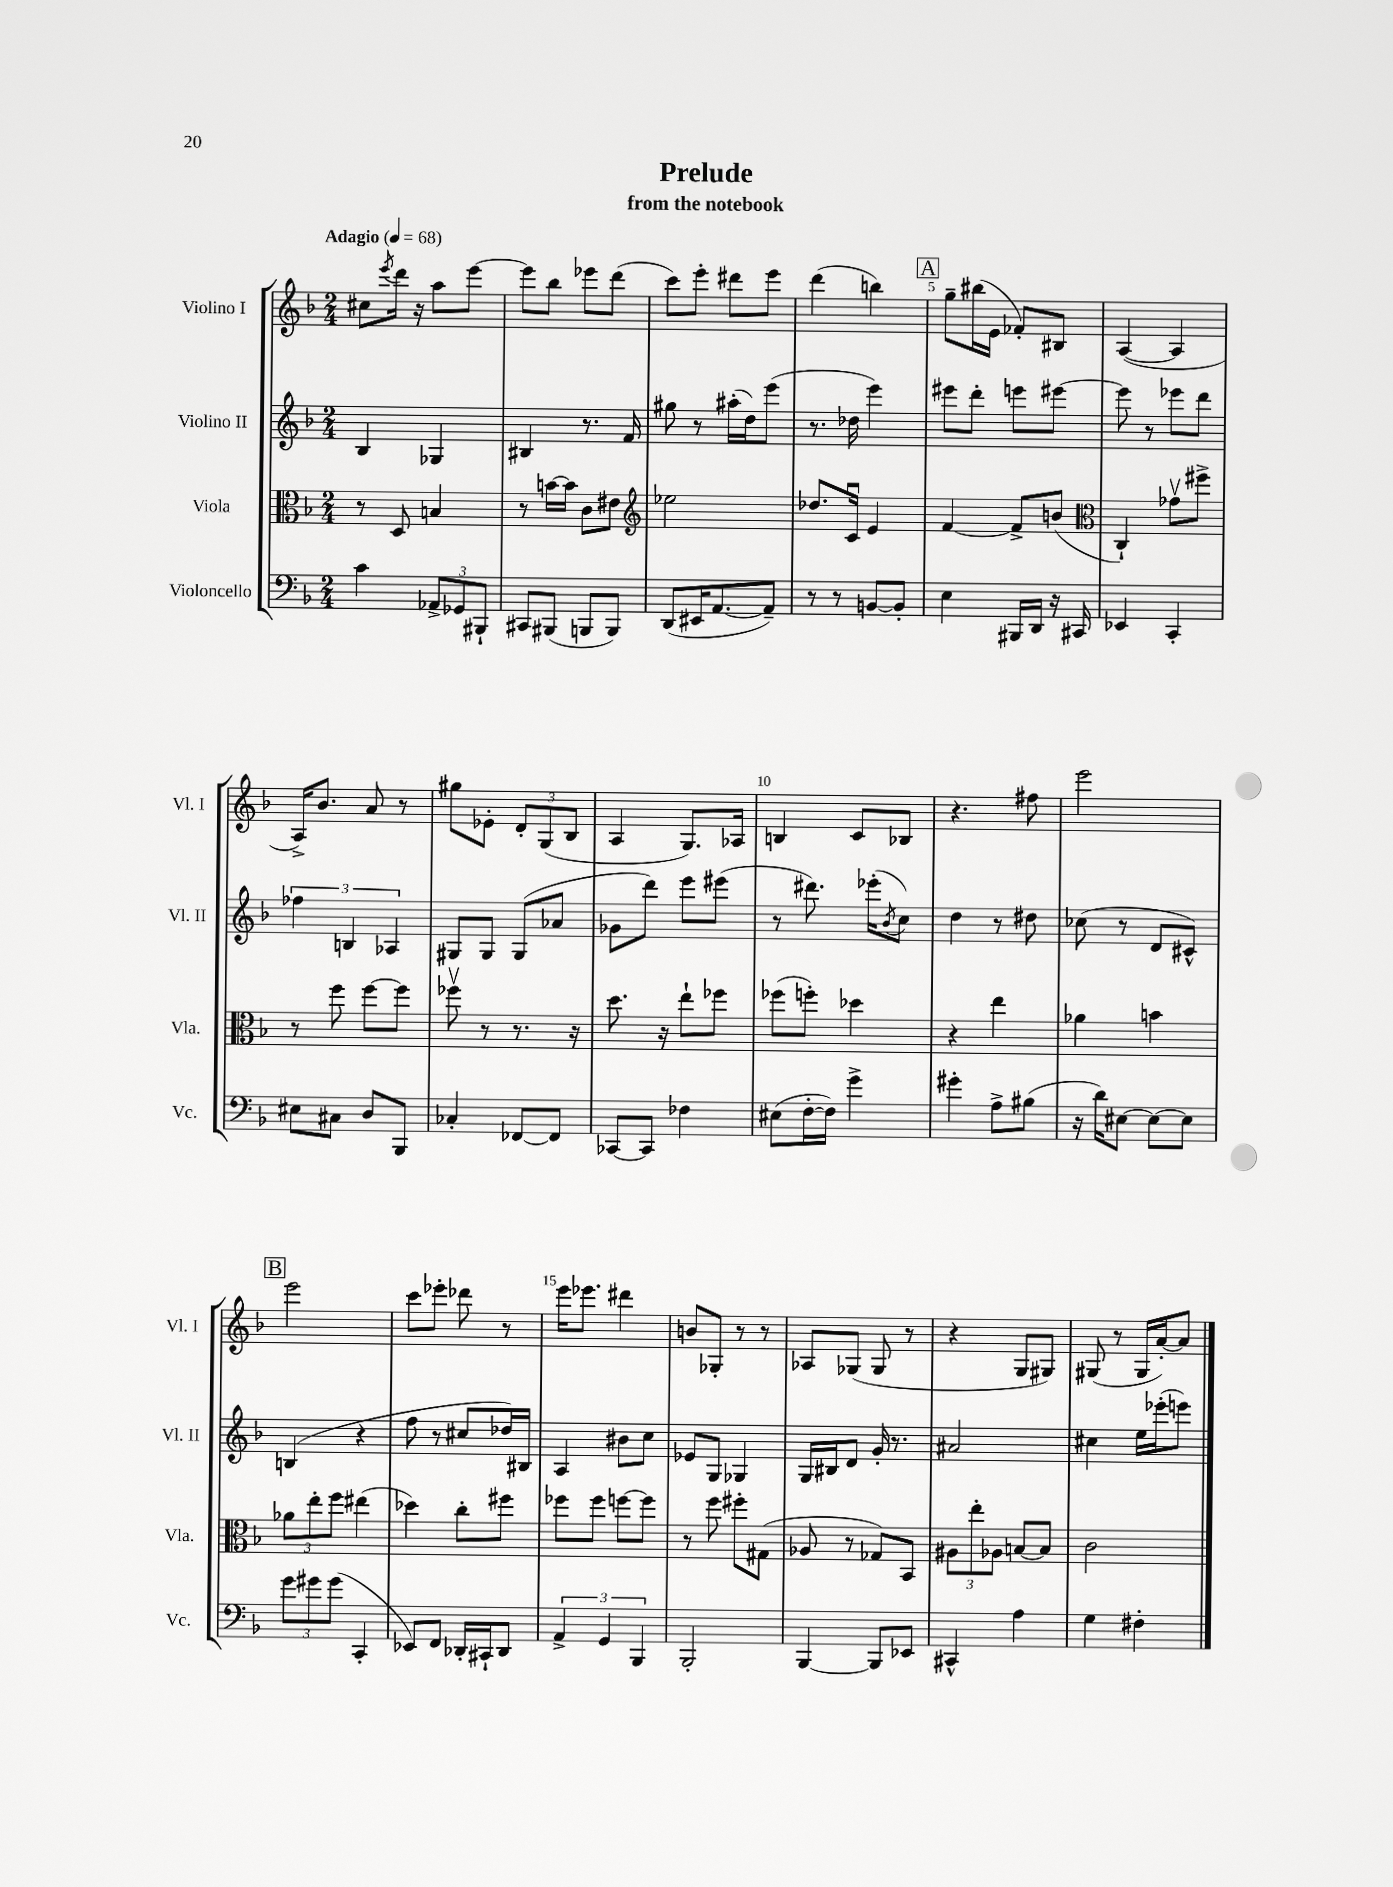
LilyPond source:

\header { title = "Prelude" subtitle = "from the notebook" }
<<
\new StaffGroup <<
\new Staff = "s0" \with { instrumentName = "Violino I" shortInstrumentName = "Vl. I" } {
    \clef treble \key f \major \numericTimeSignature \time 2/4 \tempo "Adagio" 4 = 68
    cis''8 \acciaccatura { e'''8 } d'''16 r16 a''8 e'''8~ |
    e'''8 bes''8 ees'''8 d'''8( |
    c'''8) e'''8-. dis'''8 e'''8 |
    d'''4( b''4) |
    \mark \markup { \box "A" } g''8-- bis''16( e'16 fes'8-.) bis8 |
    a4~( a4 |
    a16->) bes'8. a'8 r8 |
    gis''8 ees'8-. \tuplet 3/2 { d'8-. g8( bes8 } |
    a4 g8.) aes16 |
    b4 c'8 bes8 |
    r4. fis''8 |
    e'''2 |
    \mark \markup { \box "B" } e'''2 |
    c'''8 ees'''8-. des'''8 r8 |
    e'''16 ees'''8. dis'''4 |
    b'8 ges8-. r8 r8 |
    aes8 ges8( ges8 r8 |
    r4 g8 gis8) |
    gis8( r8 gis16 a'16~-.) a'8 \bar "|." |
}
\new Staff = "s1" \with { instrumentName = "Violino II" shortInstrumentName = "Vl. II" } {
    \clef treble \key f \major \numericTimeSignature \time 2/4
    bes4 ges4 |
    bis4 r8. f'16 |
    gis''8 r8 ais''16-.( d''16) e'''8( |
    r8. des''16 e'''4) |
    \mark \markup { \box "A" } eis'''8 d'''8-. e'''8 eis'''8~ |
    eis'''8 r8 ees'''8 d'''8 |
    \tuplet 3/2 { fes''4 b4 aes4 } |
    gis8 gis8 gis8( aes'8 |
    ges'8 d'''8) e'''8 eis'''8( |
    r8 dis'''8.) ees'''16-.( \acciaccatura { bes'8 } c''8) |
    d''4 r8 dis''8 |
    ces''8( r8 d'8 cis'8-^) |
    \mark \markup { \box "B" } b4( r4 |
    f''8 r8 cis''8 des''16) bis16 |
    a4 bis'8 c''8 |
    ees'8 g8 ges4 |
    g16 bis16 d'8 g'16-. r8. |
    ais'2 |
    cis''4 e''16 ees'''16-.( e'''8) \bar "|." |
}
\new Staff = "s2" \with { instrumentName = "Viola" shortInstrumentName = "Vla." } {
    \clef alto \key f \major \numericTimeSignature \time 2/4
    r8 d8 b4 |
    r8 b'16~ b'16 c'8 eis'8 |
    \clef treble ees''2 |
    des''8. c'16\downbow e'4 |
    \mark \markup { \box "A" } f'4~ f'8-> b'8( |
    \clef alto c4-!) ges'8\upbow fis''8-> |
    r8 f''8 f''8~ f''8 |
    fes''8\upbow r8 r8. r16 |
    d''8. r16 e''8-! fes''8 |
    fes''8( f''8-.) des''4 |
    r4 e''4 |
    aes'4 b'4 |
    \mark \markup { \box "B" } \tuplet 3/2 { aes'8 e''8-. f''8 } eis''4( |
    des''4) c''8-. fis''8 |
    fes''8 fes''8 f''8~ f''8 |
    r8 f''8 fis''8-. gis8( |
    aes8 r8 ges8) bes,8 |
    \tuplet 3/2 { ais8 e''8-. aes8 } b8~ b8 |
    c'2 \bar "|." |
}
\new Staff = "s3" \with { instrumentName = "Violoncello" shortInstrumentName = "Vc." } {
    \clef bass \key f \major \numericTimeSignature \time 2/4
    c'4 \tuplet 3/2 { aes,8-> ges,8 bis,,8-! } |
    cis,8 bis,,8( b,,8 b,,8) |
    d,8( eis,16 a,8.~ a,8--) |
    r8 r8 b,8~ b,8-. |
    \mark \markup { \box "A" } e4 bis,,16 d,16 r16 cis,16 |
    ees,4 c,4-. |
    eis8 cis8 d8 bes,,8 |
    ces4-. fes,8~ fes,8 |
    ces,8~ ces,8 fes4 |
    eis8( f16~-. f16) g'4-> |
    gis'4-. a8-> bis8( |
    r16 d'16) eis8~ eis8~ eis8 |
    \mark \markup { \box "B" } \tuplet 3/2 { g'8 gis'8 gis'8( } c,4-. |
    ees,8) f,8 des,16-. cis,16-! des,8 |
    \tuplet 3/2 { a,4-> g,4 bes,,4 } |
    bes,,2-. |
    bes,,4~ bes,,8 ees,8 |
    cis,4-^ a4 |
    g4 fis4-. \bar "|." |
}
>>
>>
\layout { \context { \Score \override BarNumber.break-visibility = ##(#f #t #t) barNumberVisibility = #(every-nth-bar-number-visible 5) } }
